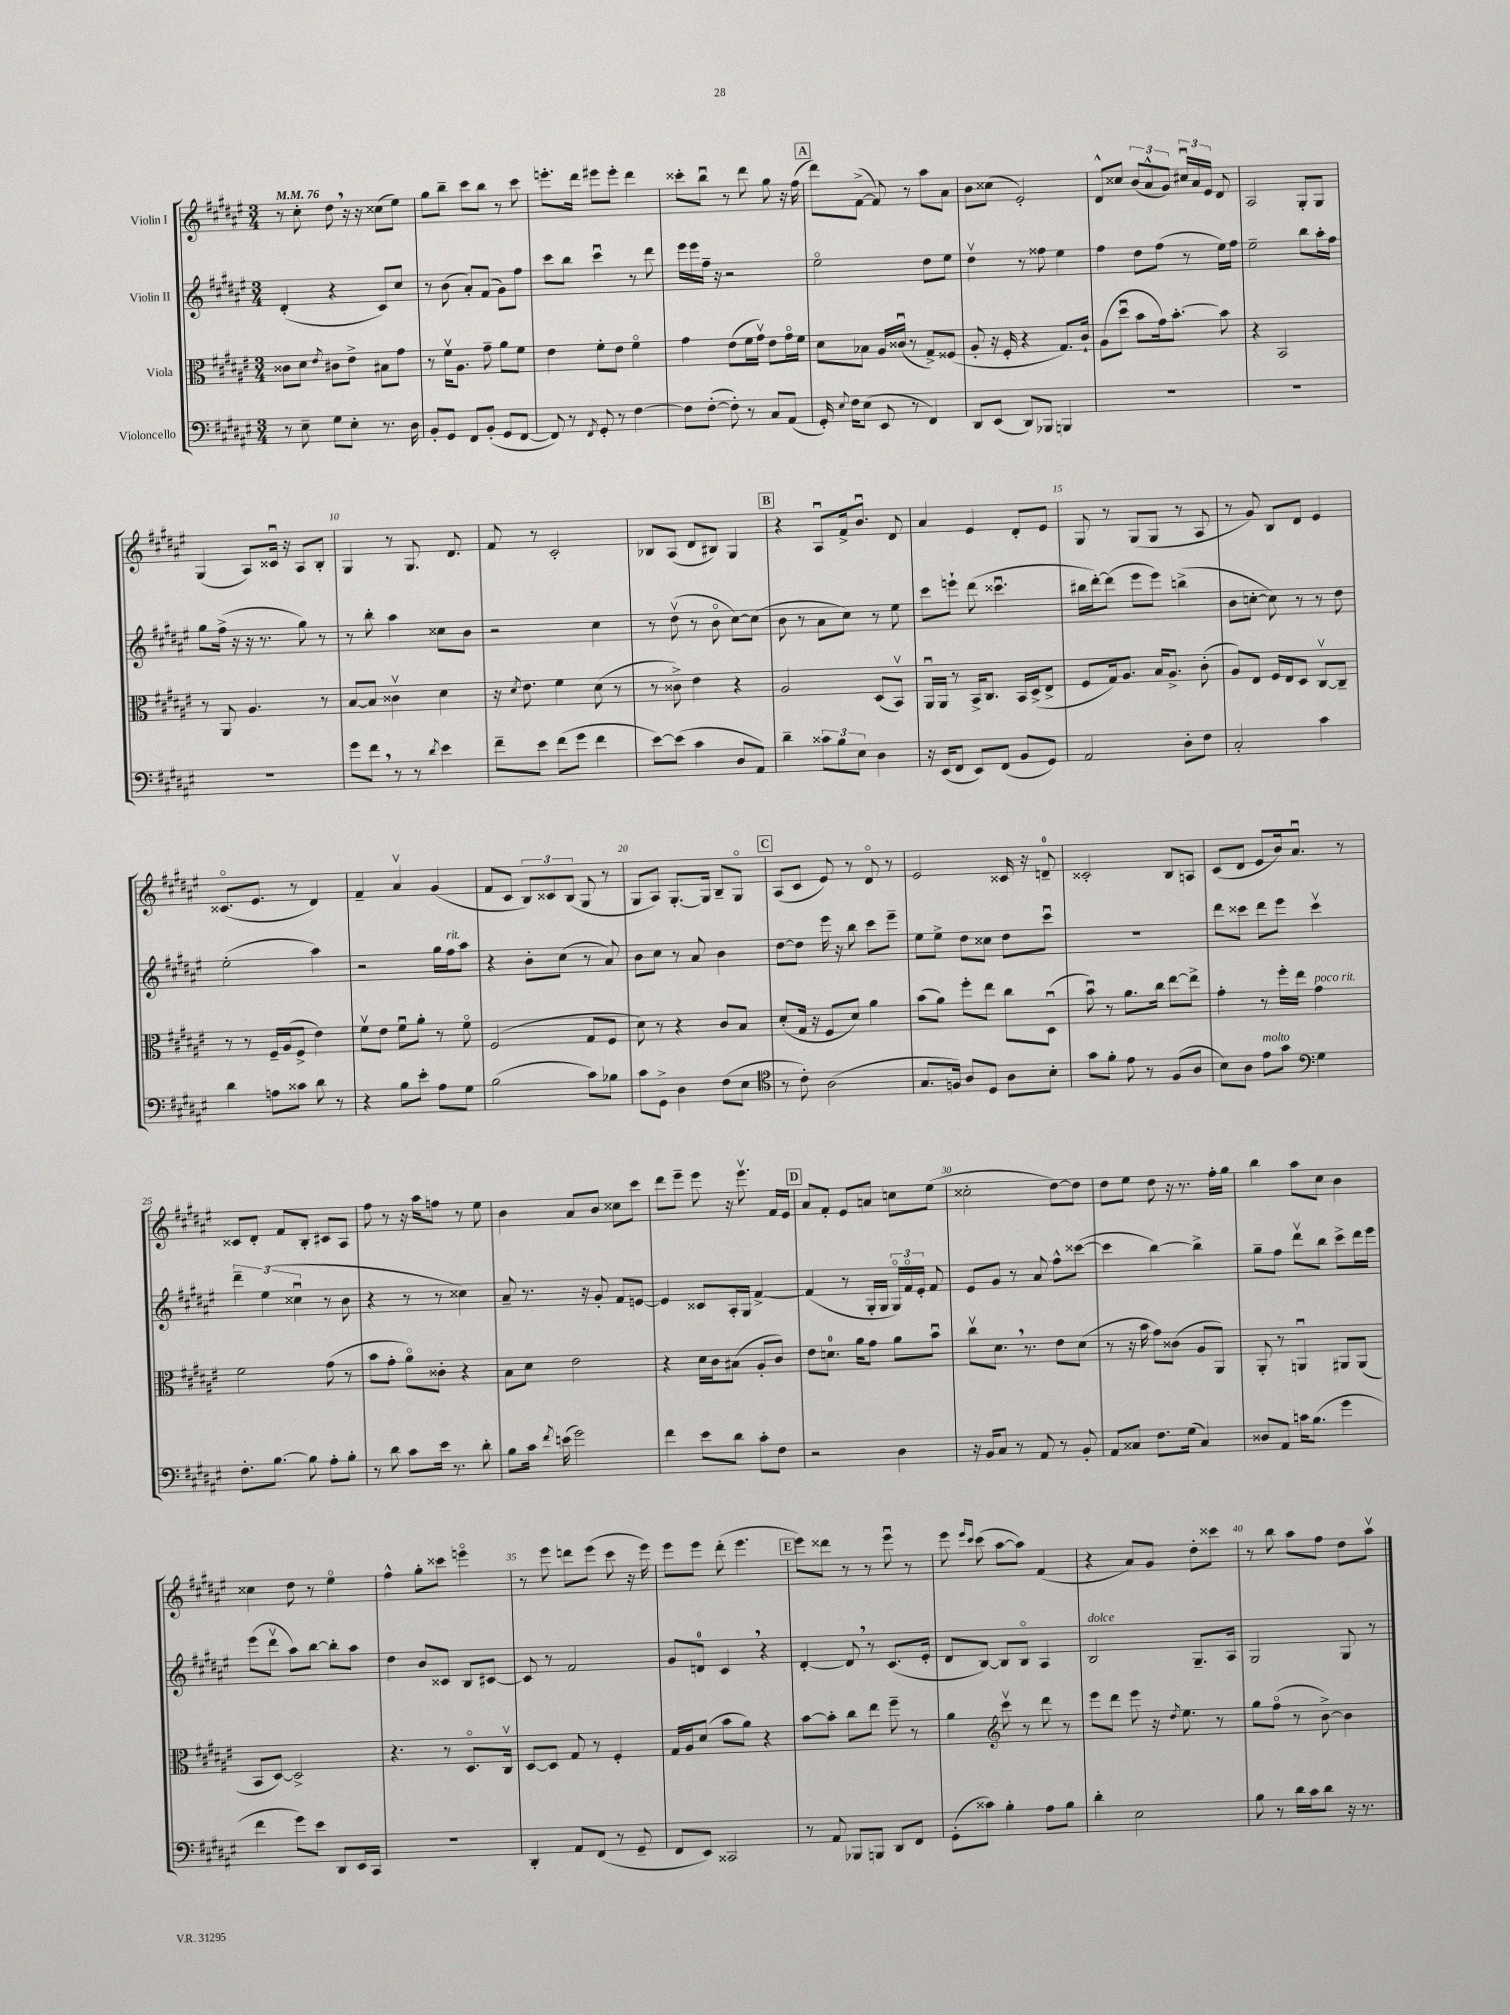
<<
\new StaffGroup <<
\new Staff = "s0" \with { instrumentName = "Violin I" } {
    \clef treble \key fis \major \numericTimeSignature \time 3/4 \tempo 4 = 76
    \autoBeamOff r8 cis''8-. dis''8 \breathe r16 r16 cisis''8[( eis''8]) |
    gis''8[ b''8]-- cis'''8[ b''8] r8 cis'''8 |
    e'''8.[-. dis'''16] eis'''8[ eis'''8]-. dis'''4 |
    cisis'''8[-. b''8]\downbow r8 dis'''8 gis''8 r16 fis''16( |
    \mark \markup { \box "A" } dis'''8[) fis'8]~->( fis'8) r8 ais''8[ ais'8] |
    b'8[ cisis''8]( eis'2-.) |
    dis'8[-^ cisis''8] \tuplet 3/2 { b'8[( ais'8-^ gis'8]) } \tuplet 3/2 { cis''16[\downbow ais'16 eis'16] } dis'8 |
    ais2 gis8[-. gis8] |
    gis4( ais8[) cisis'16]\downbow r16 ais8[ b8]-. |
    gis4 r8 gis8. dis'8. |
    fis'8 r8 cis'2-. |
    bes8[ ais8]( dis'8[ bis8]) gis4 |
    \mark \markup { \box "B" } r4 ais8[\downbow fis'16-> b'8.]\downbow dis'8 |
    ais'4 eis'4 dis'8[-. eis'8] |
    gis8 r8 gis8[( gis8] r8 ais8 |
    r8 gis'8) b8[ dis'8] eis'4 |
    cisis'8.[\flageolet( eis'8.] r8 dis'4) |
    fis'4-- ais'4\upbow gis'4( |
    fis'8[ cis'8] \tuplet 3/2 { b8[) cisis'8 b8]( } gis8 r8 |
    gis8[ ais8]) gis8.[~-. gis16] b8[-- gis8]\flageolet |
    \mark \markup { \box "C" } ais8[( cis'8] eis'8) r8 dis'8\flageolet r8 |
    eis'2 cisis'16 r16 d'8-0-- |
    cisis'2-. b8[ a8] |
    cis'8[( dis'8] eis'8[ b'16) ais'8.]\downbow r8 |
    cisis'8[ dis'8]-. fis'8[ b8]-. cis'8[ ais8] |
    fis''8 r8 r16 ais''16[ f''8] r8 eis''8 |
    b'4 ais'8[ b'8] cisis''8[ cis'''8] |
    dis'''8[ eis'''8]-- eis'''8 r16 eis'''8.\upbow fis'16[ eis'16] |
    \mark \markup { \box "D" } ais'8[ fis'8]-. eis'8[ a'8] c''8[ eis''8]( |
    cisis''2-. dis''8[~) dis''8] |
    dis''8[ eis''8] dis''8 r16 r8. fis''16[-. gis''16] |
    b''4 ais''8[ cis''8] b'4 |
    cisis''4 dis''8 r8 eis''4\flageolet |
    fis''4-^ gis''8[-. cisis'''8] e'''4\flageolet |
    r8 eis'''8 d'''8[ eis'''8]( cis'''8 r16 eis'''16) |
    eis'''8[ eis'''8] dis'''8-.( eis'''4. |
    \mark \markup { \box "E" } eis'''8[) disis'''8] r8 r8 eis'''8\downbow r8 |
    eis'''8 \grace { eis'''16[ cis'''16] } cis'''8( ais''8[~ ais''8]) fis'4( |
    r4 ais'8[) gis'8] dis''8[-. cisis'''8] |
    r8 b''8 ais''8[ fis''8] dis''8[ ais''8]\upbow \bar "|." |
}
\new Staff = "s1" \with { instrumentName = "Violin II" } {
    \clef treble \key fis \major \numericTimeSignature \time 3/4
    \autoBeamOff dis'4-.( r4 cis'8[) cis''8] |
    r8 b'8( ais'8[-.) fis'8]( gis'8[) fis''8] |
    cis'''8[ b''8] cis'''4\downbow r8 dis'''8 |
    eis'''16[ eis'''16 fis''16]-- r16 r2 |
    \mark \markup { \box "A" } eis''2\flageolet dis''8[ eis''8] |
    dis''4\upbow r8 fisis''8 eis''4 |
    fis''4 dis''8[ fis''8]( r8 eis''16[) fis''16] |
    eis''2-- b''8[ ais''16-. fis''16] |
    gis''8[ fis''16]->( r16 r16 r8. gis''8) r8 |
    r8 b''8-. ais''4 cisis''8[ b'8] |
    r2 cis''4 |
    r8 dis''8\upbow( r8 b'8\flageolet cis''8[~) cis''8]( |
    \mark \markup { \box "B" } b'8 r8 ais'8[ cis''8]) r8 eis''8 |
    cis'''8[ e'''8]-! dis'''8( cisis'''4.\downbow |
    bis''16[ dis'''16~-.) dis'''8]( eis'''8[ eis'''8]) b''4->( |
    b'8[ c''8]~-. c''8) r8 r8 dis''8 |
    eis''2-.( ais''4) |
    r2 gis''16[ fis''16^\markup { \italic "rit." } ais''8] |
    r4 b'8[-. cis''8]( r8 ais'8) |
    b'8[ cis''8] r8 ais'8 b'4 |
    \mark \markup { \box "C" } dis''8[~ dis''8] eis'''16 r16 b''8 cis'''8[ eis'''8]-- |
    eis''8[ eis''8]-> dis''8[ cisis''8] dis''8[ cis'''8]\downbow |
    R2. |
    dis'''8[ cisis'''8] dis'''8[ eis'''8] cisis'''4\upbow |
    \tuplet 3/2 { dis'''4-- eis''4( cisis''4\downbow } r8 b'8 |
    r4 r8 r8 cisis''4) |
    ais'8-- r8. r16 gis'8-. fis'8[ e'8]~ |
    e'4 cisis'8[ ais16-. gis16] fis'4~-> |
    \mark \markup { \box "D" } fis'4( r8 gis16[-. gis16] \tuplet 3/2 { gis16[\flageolet) fis'16\flageolet eis'16]-. } fis'8 |
    eis'8[ gis'8] r8 ais'8 fis''8[-^ cisis'''8]~( |
    cisis'''4 b''4~) b''4-> |
    gis''8[-- fis''8] dis'''8[\upbow b''8] cis'''8[-> dis'''16 eis'''16] |
    eis'''8[( dis'''8]\upbow ais''8[) b''8]~ b''8[-. ais''8] |
    dis''4 b'8[ cisis'8] b8[ cis'8]~ |
    cis'8 r8 fis'2 |
    gis'8[ d'8]-0 cis'4 \breathe r4 |
    \mark \markup { \box "E" } dis'4~-. dis'8 \breathe r8 cis'8.[( eis'16]-. |
    dis'8[ b8]~) b8[ b8]\flageolet ais4 |
    b2^\markup { \italic "dolce" } gis8.[-- ais16] |
    gis2 gis8 r8 \bar "|." |
}
\new Staff = "s2" \with { instrumentName = "Viola" } {
    \clef alto \key fis \major \numericTimeSignature \time 3/4
    \autoBeamOff cisis'8[ dis'8] \acciaccatura { eis'8 } cis'8[ eis'8]-> bis8[ gis'8] |
    r8 fis'16[\upbow ais8.] gis'8-- ais'8[ fis'8] |
    eis'4 fis'8[-. eis'8] fis'4\flageolet |
    gis'4 eis'8[( fis'16 gis'16]\upbow) eis'8[ gis'16\flageolet fis'16] |
    \mark \markup { \box "A" } dis'8[ bes8] ais16[ cisis'16]\downbow( r8 gis8[->) fisis8]( |
    ais8-. r16 fis16-. r4 gis8.[) cis'16]-! |
    ais8[( dis''8]\downbow b'8[ gis'16) b'8.]~-. b'8 |
    r4 b,2 |
    r8 ais,8 ais4. r8 |
    b8[~ b8] cisis'4\upbow dis'4 |
    r16 \acciaccatura { dis'8 } eis'8. fis'4 dis'8( r8 |
    r8 cisis'8->) eis'4 r4 |
    \mark \markup { \box "B" } ais2 dis8[( b,8]\upbow) |
    ais,16[\downbow ais,16] r8 b,16[-> cis8.] b,16[ dis16->( eis8]-> |
    fis8[ gis16) ais8.] b16[ ais8.]-> cis'8-.( |
    ais8[) eis8] fis16[ eis16 dis8] cis8[~\upbow cis8]-- |
    r8 r8 fis16[-- ais16( fis8]-> eis'4) |
    fis'8[\upbow eis'8] fis'8[\downbow ais'8]-. r8 fis'8\flageolet |
    fis2( gis8[ fis8] |
    dis'8) r8 r4 cis'8[ b8] |
    \mark \markup { \box "C" } dis'8[-.( gis16] r16 fis8[ dis'8]) ais'4 |
    b'8[( ais'8]) fis''8[-. eis''8] cis''8[ dis8]\downbow( |
    b'8\downbow) r8 ais'8.[ cis''16] eis''8[~ eis''8]-> |
    gis'4-. r8 fis''16[-. eis''16] gis'4^\markup { \italic "poco rit." } |
    fis'2 gis'8( r8 |
    b'8[ gis'8]-. ais'8[\flageolet) cisis'8]-. r4 |
    b8[ dis'8] eis'2 |
    r4 dis'16[ cis'16 bis8]( ais8[-. cis'8]) |
    \mark \markup { \box "D" } eis'8[ d'8.]-0 ais'16[ gis'8] ais'8[ b'8]\downbow |
    cis''8[\upbow dis'8.] \breathe r8. eis'8[ dis'8]( |
    r8 r16 b'16 gis'8[) cisis'8]( ais8[ ais,8]) |
    ais,8-. r8 a,4\downbow ais,8[ ais,8]( |
    b,8[ dis8]~) dis2-> |
    r4. r8 dis8.[\flageolet cis16]\upbow |
    dis8[~ dis8] gis8 r8 fis4-. |
    gis16[ ais16 dis'8]( b'8[ ais'8]) r4 |
    \mark \markup { \box "E" } b'8[~ b'8]-. cis''8[ eis''8] fis''8-- r8 |
    ais'4 \clef treble cis'''8\upbow r8 dis'''8 r8 |
    eis'''8[ dis'''8] eis'''8 r16 \acciaccatura { dis''8 } eis''8. r8 |
    gis''8[ fis''8]\flageolet( r8 b'8~->) b'4 \bar "|." |
}
\new Staff = "s3" \with { instrumentName = "Violoncello" } {
    \clef bass \key fis \major \numericTimeSignature \time 3/4
    \autoBeamOff r8 eis8-- gis8[ eis8]-. r8. dis16 |
    b,8[-. gis,8] fis,8[ b,8]-.( gis,8[ fis,8]~ |
    fis,8) r8 \acciaccatura { fis,8 } gis,8-. r8 fis4~ |
    fis8[ fis8]~-.( fis8-.) r8 cis8[ ais,8]( |
    \mark \markup { \box "A" } gis,16-.) \appoggiatura { eis8 } fis16[ eis8]( eis,8 r8 fis,4) |
    dis,8[ eis,8]( dis,8[) bes,,8] b,,4 |
    R2. |
    R2. |
    R2. |
    gis'8[ fis'8] \breathe r8 r8 \acciaccatura { dis'8 } eis'4 |
    fis'8[-- eis'8] fis'8[( gis'8] fis'4 |
    eis'8[~) eis'8]( cis'4 dis8[ ais,8]) |
    \mark \markup { \box "B" } dis'4-- \tuplet 3/2 { cisis'8[ b8 eis8] } dis4 |
    r16 eis,16[( fis,8] eis,8[) fis,8]( b,8[ gis,8]) |
    ais,2 dis8[-. fis8] |
    cis2-. cis'4 |
    dis'4 a8[ cisis'8] dis'8 r8 |
    r4 b8[ eis'8]-. ais8[ gis8] |
    b2( cis'8[) bes8] |
    cis'8[ gis,8]-> dis4 fis8[( eis8] |
    \mark \markup { \box "C" } \clef tenor r8 cis'8-.) ais2( |
    gis8.[ f16]) ais8[ dis8] ais8[ b8]-. |
    gis'8[ fis'8]-. eis'8 r8 fis8[( ais8] |
    b8[) ais8] eis'8[^\markup { \italic "molto" } gis'8] \clef bass gis4 |
    fis8.[-. b8.]~ b8 ais8[-. b8]-. |
    r8 dis'8 cis'8[ eis'16] r8. dis'8-. |
    b8[ cis'16] \acciaccatura { fis'8 } e'16( gis'2) |
    fis'4 eis'8[ dis'8] cis'8[-. fis8] |
    \mark \markup { \box "D" } r2 dis4 |
    r16 b,16[ cis8] r8 ais,8 r8 b,8-. |
    ais,8[ cisis8] fis8.[ gis16]( cisis4) |
    disis8[ ais,8] c'16[ b8.]( gis'4 |
    fis'4 gis'8[) eis'8] dis,8[ eis,16 cis,16] |
    R2. |
    dis,4-. ais,8[ fis,8]( r8 gis,8-- |
    fis,8[ eis,8]) cisis,2 |
    \mark \markup { \box "E" } r8 ais,8 bes,,8[ b,,8] dis,8[ fis,8] |
    gis,8[-.( cisis'8]) b4-. ais8[ b8] |
    dis'4-. eis2 |
    b8 r8 dis'16[ cis'16 dis'8] r16 r8. \bar "|." |
}
>>
>>
\layout { \context { \Score \override BarNumber.break-visibility = ##(#f #t #t) barNumberVisibility = #(every-nth-bar-number-visible 5) } }
